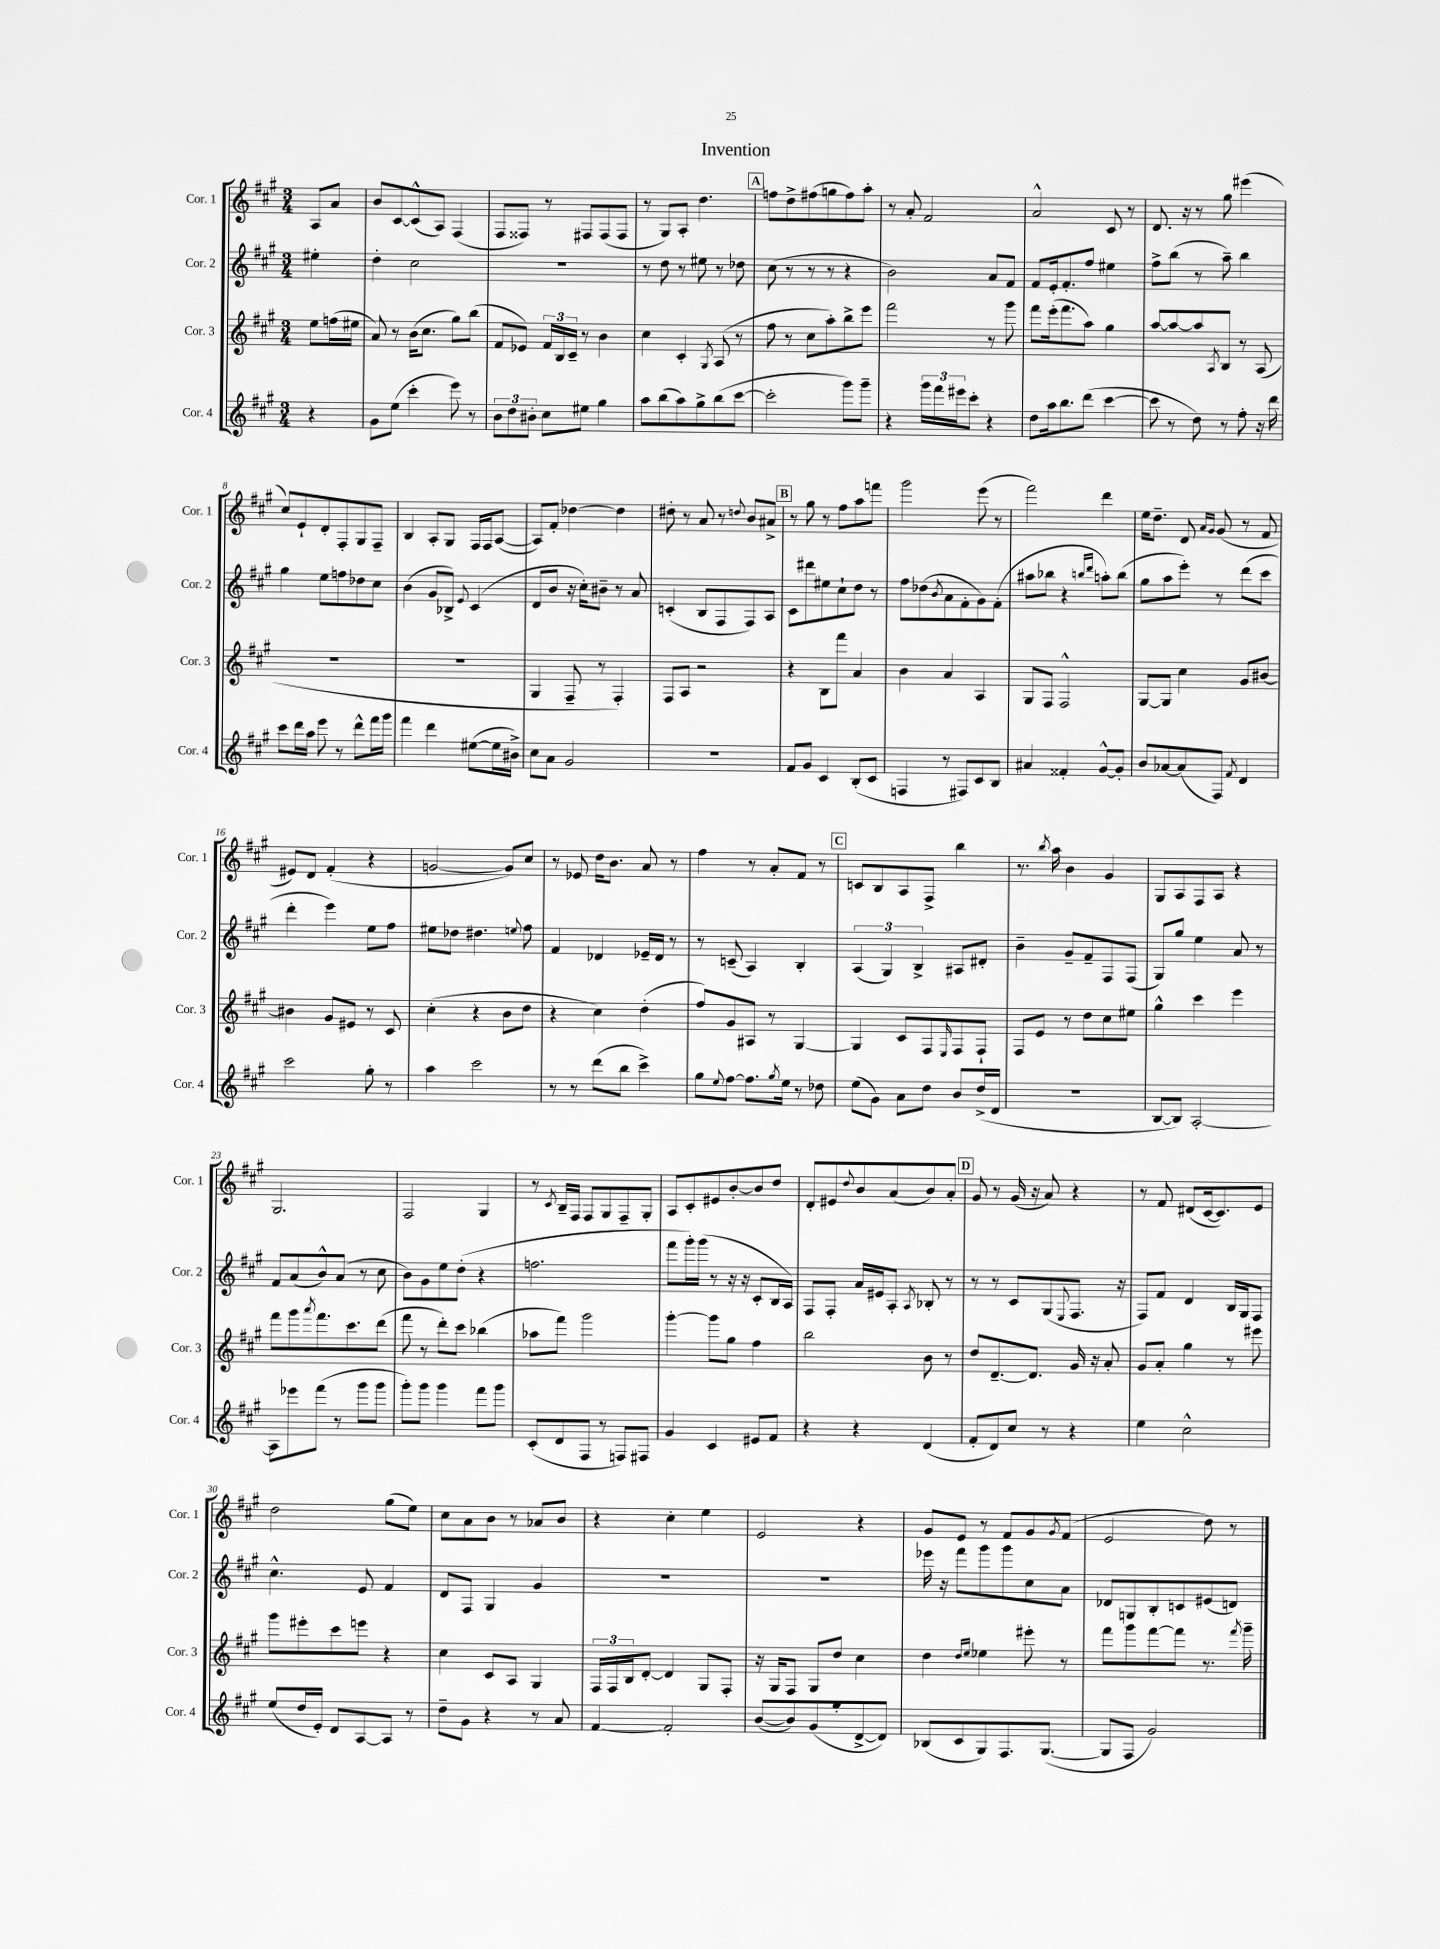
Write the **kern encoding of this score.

**kern	**kern	**kern	**kern
*staff4	*staff3	*staff2	*staff1
*clefG2	*clefG2	*clefG2	*clefG2
*k[f#c#g#]	*k[f#c#g#]	*k[f#c#g#]	*k[f#c#g#]
*M3/4	*M3/4	*M3/4	*M3/4
4r	8ee	4ee#'	8A
.	(16ff	.	8a
.	16ee#	.	.
=	=	=	=
8g#	8a)	4dd'	8b
(8ee	8r	.	[8c#
4ccc#'	(16b	2cc#	(8c#^^]
.	8.cc#	.	.
.	.	.	8A)
8eee)	8gg#)	.	(4F#
8r	(8bb	.	.
=	=	=	=
12b	8f#	2.r	8F#
12dd	.	.	.
.	8e-)	.	8F##)
12b#'	.	.	.
8cc#	24f#	.	8r
.	24B	.	.
.	24c#~	.	.
8ee#	8r	.	8F#
4gg#	4b	.	(8F#
.	.	.	8F#
=	=	=	=
8aa	4cc#	8r	8r
(8bb	.	8dd	8G#)
8aa)	4c#'	8r	8A'
8gg#^	.	8ee#	4.dd
.	8qG#	.	.
(8bb	(8A	8r	.
[8ccc#	8r	8dd-	.
=	=	=	=
2ccc#']	8ff#	(8cc#	8ff
.	8r	8r	8dd^
.	8cc#	8r	(8ff#
.	8aa')	8r	8gg
8ggg#)	8bb^	4r	8ff#)
8ggg#~	8eee	.	8aa'
=	=	=	=
4r	2fff#	2b)	8r
.	.	.	8a'
24ggg#	.	.	2f#
24fff#	.	.	.
24eee#	.	.	.
8ccc#'	.	.	.
4r	8r	8a	.
.	8ggg#	8f#	.
=	=	=	=
8dd	8fff#	8f#	2a^^
16aa	(16eee'	16e'	.
8.bb	8.fff#	8.f#'	.
(8ddd	8aa)	8ff#	.
[4ccc#	4gg#	4ee#	8c#
.	.	.	8r
=	=	=	=
8ccc#]	[8aa	8ff#^	8.d
8r	8aa_	(8bb	.
.	.	.	16r
8dd)	8aa]	8r	8r
.	8qA	.	.
8r	8B	8aa~)	8gg#
8ff#'	8r	4bb	(4eee#
16r	(8A	.	.
16ddd	.	.	.
=	=	=	=
8ccc#	2.r	4gg#	8cc#)
16ddd	.	.	8e`
16aa	.	.	.
8eee	.	8ee	8d'
8r	.	8ff	8F#'
8ddd^^	.	8dd-	8G#
16fff#	.	8cc#	8F#~
16ggg#	.	.	.
=	=	=	=
4fff#	2.r	(4b	4B
4ddd	.	8g#	8A'
.	.	8B-^)	8G#
.	.	8qqe	.
([8ee#	.	(4c#	16F#
.	.	.	16F#
16ee#]	.	.	([8A
16b#^)	.	.	.
=	=	=	=
8cc#	4G#	8d	8A])
8a	.	8b	8f#'
2g#	8F#~	16r	[4dd-
.	.	16cc#')	.
.	8r	8b#~	.
.	4F#')	8r	4dd-]
.	.	8a	.
=	=	=	=
2.r	8F#	(4c'	8dd#'
.	8A	.	8r
.	2r	8B	8a
.	.	8F#	8r
.	.	.	8qqdd
.	.	8F#)	8b
.	.	8A	8a#^
=	=	=	=
8f#	4r	8c#	8r
8g#	.	8ddd#	8gg#
4c#	8B	8ee#	8r
.	8fff#	8cc#`	8ff#
(8B'	4a	8dd	8aa
8c#	.	8r	8fff
=	=	=	=
4F	4b	8ff#	2ggg#
.	.	(8dd-	.
.	.	8qb	.
8r	4a	8a	.
8F#)	.	8f#'	.
8c#	4A	8g#)	(8eee
8B	.	(8f#'	8r
=	=	=	=
4a#	8G#	8aa#	2fff#)
.	8F#	8bb-	.
4f##'	2F#^^	4r	.
.	.	16qqbb	.
.	.	16qqddd	.
[8g#^^	.	8aa')	4ddd
8g#']	.	(8bb	.
=	=	=	=
8b	[8G#	8gg#	16ee
.	.	.	8.dd~
[8a-	8G#]	8aa	.
(8a-]	4cc#	8eee')	8d
.	.	.	16qqa
.	.	.	16qqg#
8F#)	.	8r	(8g#
8qf#	.	.	.
4d	8g#	(8ddd	8r
.	[8b#	8ccc#	8f#
=	=	=	=
2ccc#	4b#]	4ddd'	8e#)
.	.	.	8d
.	8g#	4eee)	(4f#'
.	8e#	.	.
8gg#'	8r	8ee	4r
8r	8c#	8ff#	.
=	=	=	=
4aa	(4cc#'	8ee#	[2g
.	.	8dd-	.
2ccc#	4r	4.dd#	.
.	8b	.	8g])
.	.	8qqee	.
.	8dd	8ff#	8cc#
=	=	=	=
8r	4r	4f#	8r
8r	.	.	8e-
(8ddd	4cc#)	4d-	16dd
.	.	.	8.b
8bb	.	.	.
4ccc#^)	(4dd'	16e-~	8a
.	.	16d-	.
.	.	8r	8r
=	=	=	=
8gg#	8ff#)	8r	4ff#
8qqee	.	.	.
[8ff#	8g#	(8c~	.
8.ff#]	8A#	4A)	8r
.	8r	.	8a'
8qgg#	.	.	.
16ee	.	.	.
8r	[4G#	4B'	8f#
8dd-	.	.	8r
=	=	=	=
(8ee	4G#]	(6A	8c
8g#)	.	.	8B
.	.	6G#)	.
8a	8c#	.	8A
.	.	6B^	.
8dd	8F#	.	8F#^
.	16qqE	.	.
8b	8F#	8A#	4bb
(16dd^	8F#`	8d#'	.
16d	.	.	.
=	=	=	=
2.r	8F#	4b~	8.r
.	8e	.	.
.	.	.	8qbb
.	.	.	16aa
.	8r	8g#~	4b
.	8dd	8f#~	.
.	8cc#	8F#	4g#
.	8ee#	(8F#	.
=	=	=	=
[8B	4gg#^^	8G#)	8G#
8B])	.	8gg#	8A
[2A'	4ccc#	4ee	8F#
.	.	.	8A
.	4eee	8a	4r
.	.	8r	.
=	=	=	=
8A]	8fff#	8f#	2.G#
8eee-	8ggg#	(8a	.
.	8qaaa	.	.
(8fff#	8.fff#	8b^^)	.
8r	.	(8a	.
.	8.ccc#	.	.
8ggg#	.	8r	.
8ggg#	(8ddd	8cc#	.
=	=	=	=
8ggg#')	8fff#	8b)	2F#
8ggg#	8r	8g#	.
4ggg#	8ddd')	8ee	.
.	8ccc#	(8dd'	.
8fff#	(4bb-	4r	4G#
8ggg#	.	.	.
=	=	=	=
(8c#'	8aa-	2.ff	8r
.	.	.	8qc#
8d	8fff#)	.	16B~
.	.	.	16F#
8F#	2ggg#	.	8F#
8r	.	.	8G#
8F)	.	.	8F#~
8F#	.	.	8G#'
=	=	=	=
4g#	[4ggg#'	8fff#	8A
.	.	16ggg#')	8c#'
.	.	(16ggg#	.
4c#	8ggg#]	8r	8e#
.	8gg#	16r	[8b'
.	.	16r	.
8e#	4ff#	8c#'	8b]
8f#	.	16B	8dd
.	.	16A)	.
=	=	=	=
4r	2bb	8F#	8d'
.	.	8F#'	8e#
.	.	.	8qqdd
4r	.	16a	8b
.	.	16e#	.
.	.	8A'	(8a
.	.	8qA	.
(4d	8b	8B-'	8b)
.	8r	8r	8a'
=	=	=	=
8f#'	8dd	8r	8g#
8d)	[8.d~	8r	8r
8cc#	.	8c#	(16g#
.	8.d]	.	16r
8r	.	(8G#	8a)
.	.	8qqE	.
4r	16g#	8.F#	4r
.	16r	.	.
.	8a'	.	.
.	.	16r	.
=	=	=	=
4ee	8g#	8F#)	8r
.	8a'	8f#	8f#
2cc#^^	4gg#	4d	(8d#
.	.	.	[16c#
.	.	.	8.c#])
.	8r	16B	.
.	.	16G#	.
.	8eee#	8F#	8e
=	=	=	=
(8ee	8ggg#	4.cc#^^	2dd
16dd	8eee#'	.	.
16e')	.	.	.
8d	8ccc#	.	.
[8A	8eee	8e	.
8A]	4r	4f#	(8gg#
8r	.	.	8ee)
=	=	=	=
8dd~	4cc#	8d	8cc#
8g#	.	8F#	8a
4r	8c#	4G#	8b
.	8A	.	8r
8r	4G#	4g#	8a-
8a	.	.	8b
=	=	=	=
[4f#	24F#	2.r	4r
.	24F#	.	.
.	24B	.	.
.	[8d'	.	.
2f#']	4d]	.	4cc#'
.	8G#	.	4ee
.	8F#'	.	.
=	=	=	=
([8b	16r	2.r	2e
.	16G#	.	.
8b])	8F#	.	.
(8g#	8G#	.	.
8gg#'	8dd	.	.
[8d^	4cc#	.	4r
8d])	.	.	.
=	=	=	=
(8B-	4dd	16eee-	8g#
.	.	16r	.
8c#	.	8fff#	8e
.	16qqdd	.	.
.	16qqee	.	.
8G#)	4ee-	8ggg#	8r
8.F#	.	8ggg#	8f#
.	8eee#'	8cc#	8g#
([8.G#	.	.	.
.	.	.	8qg#
.	8r	8a	(8f#
=	=	=	=
8G#]	8fff#	8d-	2e
8F#	8ggg#	8G	.
2g#)	[8fff#	8B'	.
.	8fff#]	8c	.
.	8.r	(8e#	8dd)
.	.	8d)	8r
.	8qfff#	.	.
.	16ggg#~	.	.
==	==	==	==
*-	*-	*-	*-
